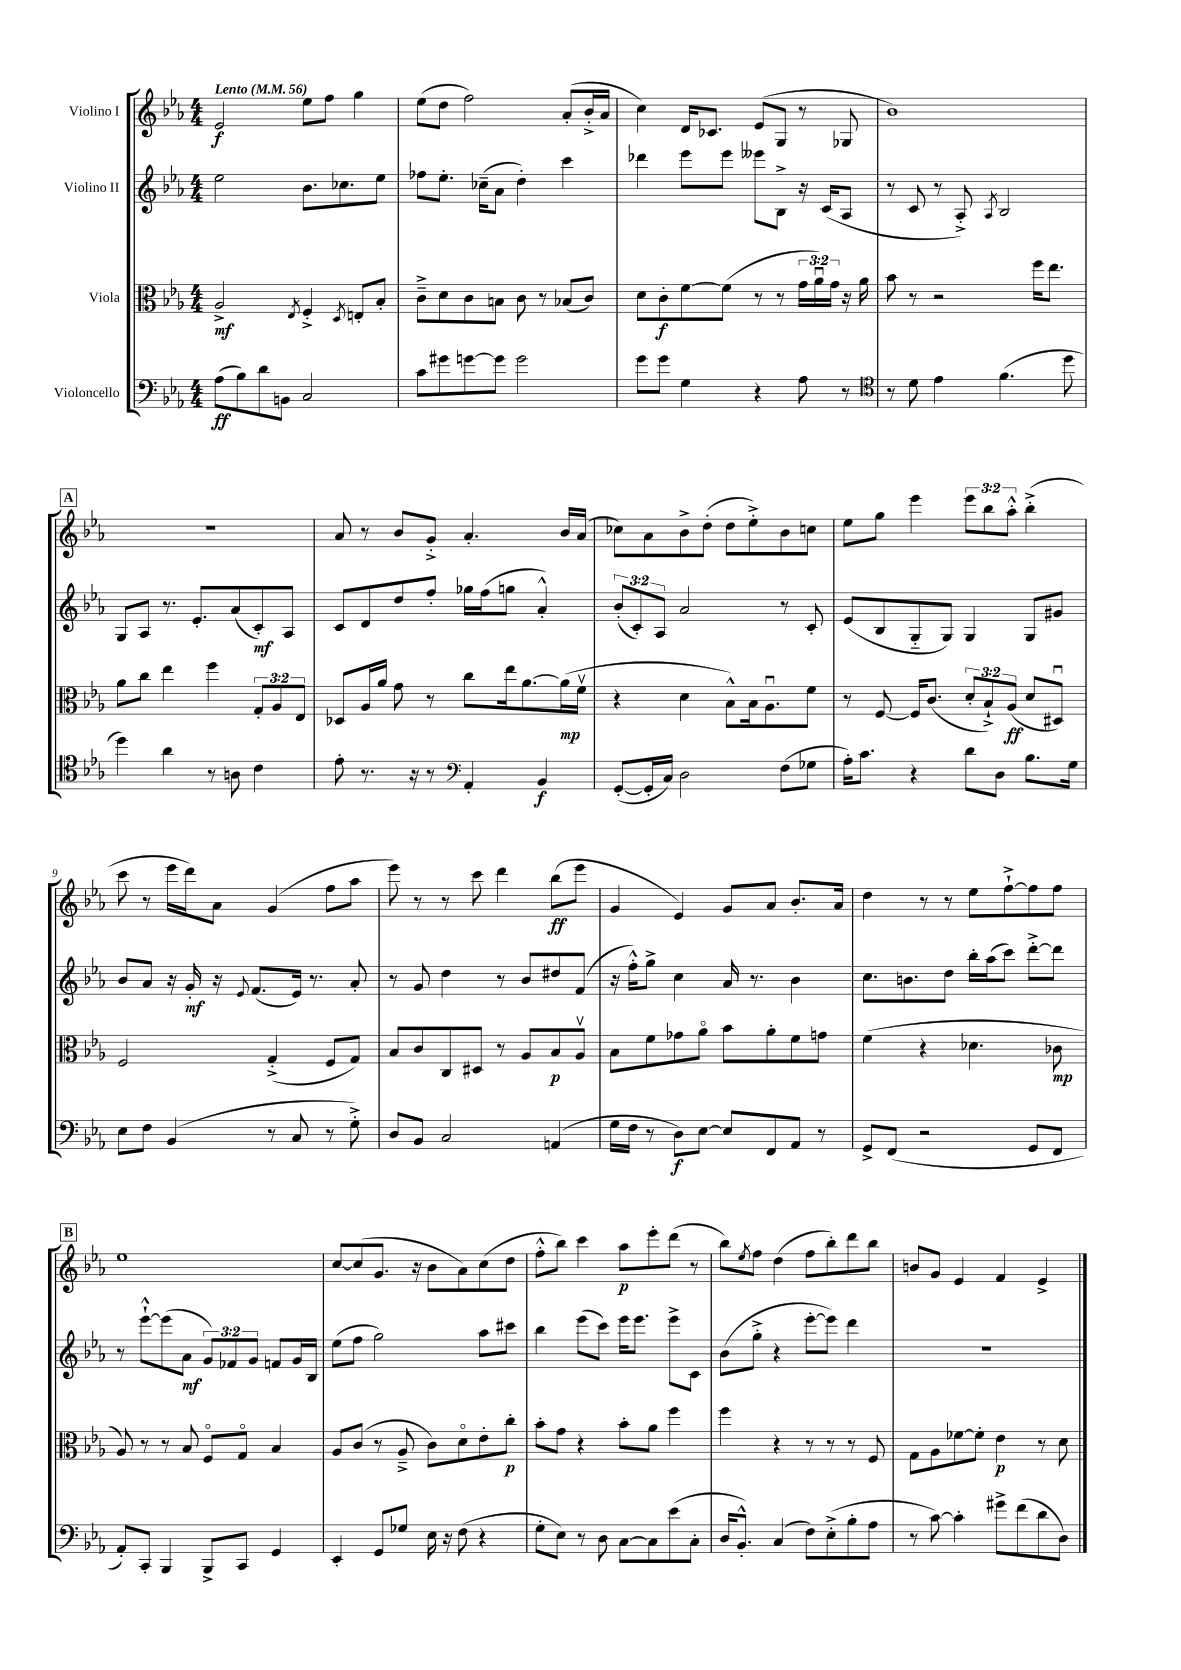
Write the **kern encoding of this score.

**kern	**kern	**kern	**kern
*staff4	*staff3	*staff2	*staff1
*clefF4	*clefC3	*clefG2	*clefG2
*k[b-e-a-]	*k[b-e-a-]	*k[b-e-a-]	*k[b-e-a-]
*M4/4	*M4/4	*M4/4	*M4/4
*MM56	*MM56	*MM56	*MM56
(8A-	2A-^	2ee-	2e-
8B-)	.	.	.
8d	.	.	.
8BB	.	.	.
.	8qE-	.	.
2C	4F'^	8.b-	8ee-
.	.	.	8ff
.	.	8.cc-	.
.	8qD	.	.
.	8E'	.	4gg
.	8B-'	8ee-	.
=	=	=	=
8c	8c~^	8ff-	(8ee-
8g#	8d	8.ee-'	8dd
[8g	8c	.	2ff)
.	.	(16cc-~	.
8g]	8B	8a-	.
2g	8c	4dd')	.
.	8r	.	.
.	(8B-	4ccc	(8a-'
.	8c)	.	16b-'^
.	.	.	16a-
=	=	=	=
8g	8d	4ddd-	4cc)
8g	8c'	.	.
4G	[8f	8eee-	16d
.	.	.	8.c-
.	(8f]	8eee-	.
4r	8r	8eee--	(8e-
.	8r	8B-^	8G
8A-	24g	16r	8r
.	24a-u)	.	.
.	.	(16c	.
.	24g	.	.
8r	16r	8A-	8G-
.	16a-	.	.
=	=	=	=
*clefC4	*	*	*
8r	8b-	8r	1b-)
8d	8r	8c	.
4e-	2r	8r	.
.	.	8A-'^)	.
.	.	8qA-	.
(4.f	.	2B-	.
.	16ff	.	.
.	8.ee-	.	.
8dd	.	.	.
=	=	=	=
4dd)	8a-	8G	1r
.	8cc	8A-	.
4a-	4ee-	8.r	.
.	.	8.e-'	.
8r	4ff	.	.
8A	.	(8a-	.
4c	12G'	8c')	.
.	12A-	.	.
.	.	8A-	.
.	12E-	.	.
=	=	=	=
8e-'	8D-	8c	8a-
8.r	16A-	8d	8r
.	16a-	.	.
.	8g	8dd	8b-
16r	.	.	.
8r	8r	8ff'	8g'^
*clefF4	*	*	*
4AA-'	8cc	16gg-	4.a-'
.	.	(16ff	.
.	16ee-	8gg	.
.	[8.a-	.	.
4BB-	.	4a-'^^)	.
.	(16a-]	.	16b-
.	16fv	.	(16a-
=	=	=	=
([8GG'	4r	(12b-'	8cc-)
.	.	12c')	.
16GG']	.	.	8a-
.	.	12A-	.
16C)	.	.	.
2D	4d	2a-	8b-^
.	.	.	(8dd'
.	8B-^^)	.	8dd
.	16B-	.	8ee-'^)
.	8.A-u	.	.
(8F	.	8r	8b-
8G-	8f	8c'	8cc
=	=	=	=
16A-')	8r	(8e-	8ee-
8.c	.	.	.
.	[8F	8B-	8gg
4r	16F]	8G'~	4eee-
.	(8.c	.	.
.	.	8G)	.
8d	12d'	4G	12eee-
.	12B-`^)	.	12bb-
8D	.	.	.
.	(12A-	.	12aa-'^^
8.B-	8d	8G	(4bb-'^
.	8D#u)	8g#	.
16G	.	.	.
=	=	=	=
8E-	2F	8b-	8ccc
8F	.	8a-	8r
(4BB-	.	16r	16eee-
.	.	16g'	16ddd)
.	.	16r	8a-
.	.	8qqe-	.
.	.	(8.f	.
8r	(4G'^	.	(4g
8C	.	16e-)	.
.	.	8.r	.
8r	8F	.	8ff
8G'^)	8G)	8a-'	8aa-
=	=	=	=
8D	8B-	8r	8eee-)
8BB-	8c	8g	8r
2C	8C	4dd	8r
.	8D#	.	8ccc
.	8r	8r	4ddd
.	8A-	8b-	.
(4AA	8B-	8dd#	(8bb-
.	8A-v	(8f	8eee-
=	=	=	=
16G	8B-	16r	4g
16F	.	16ff'^^)	.
8r	8f	8gg^	.
8D)	8g-	4cc	4e-)
[8E-	8a-o	.	.
8E-]	8b-	16a-	8g
.	.	8.r	.
8FF	8a-'	.	8a-
8AA-	8f	4b-	8.b-'
8r	8g	.	.
.	.	.	16a-
=	=	=	=
8GG^	(4f	8.cc	4dd
(8FF	.	.	.
.	.	8.b	.
2r	4r	.	8r
.	.	8dd	8r
.	4.d-	16bb-'	8ee-
.	.	(16aa-	.
.	.	8ccc)	[8ff`^
8GG	.	[8ddd'^	8ff]
8FF	8c-	8ddd]	8ff
=	=	=	=
8AA-')	8A-)	8r	1ee-
8CC'	8r	[8eee-`^^	.
4BBB-	8r	(8eee-]	.
.	8B-	8a-	.
8BBB-^	8Fo	12g)	.
.	.	12f-	.
8CC	8Go	.	.
.	.	12g	.
4GG	4B-	8f	.
.	.	16g	.
.	.	16B-	.
=	=	=	=
4EE-'	8A-	(8ee-	[8cc
.	(8c	8ff	(8cc]
8GG	8r	2gg)	8.g
8G-	8A-~^	.	.
.	.	.	16r
16E-	8c)	.	8b-
16r	.	.	.
(8F	8do	.	8a-)
4r	8e-'	8aa-	(8cc
.	8cc'	8ccc#	8dd
=	=	=	=
8G'	8b-'	4bb-	8ff'^^
8E-)	8g	.	8bb-)
8r	4r	(8eee-	4ccc
8D	.	8ccc)	.
[8C	8b-'	16eee-	8aa-
.	.	8.eee-	.
8C]	8a-	.	8eee-'
(8e-	4ff	8eee-^	(8ddd
8C'	.	8c	8r
=	=	=	=
16D	4ff	(8b-	8bb-)
8.BB-'^^)	.	.	.
.	.	.	8qee-
.	.	8gg'^	8ff
(4C	4r	4r	(4dd
8F)	8r	[8eee-'	8ff
(8E-'^	8r	8eee-])	8bb-')
8B-'	8r	4ddd	8ddd
8A-	8F	.	8bb-
=	=	=	=
8r	8G	1r	8b
[8c)	8A-	.	8g
4c']	[8f-	.	4e-
.	8f-']	.	.
8g#^	4e-	.	4f
(8f	.	.	.
8d	8r	.	4e-^
8D)	8d	.	.
==	==	==	==
*-	*-	*-	*-
